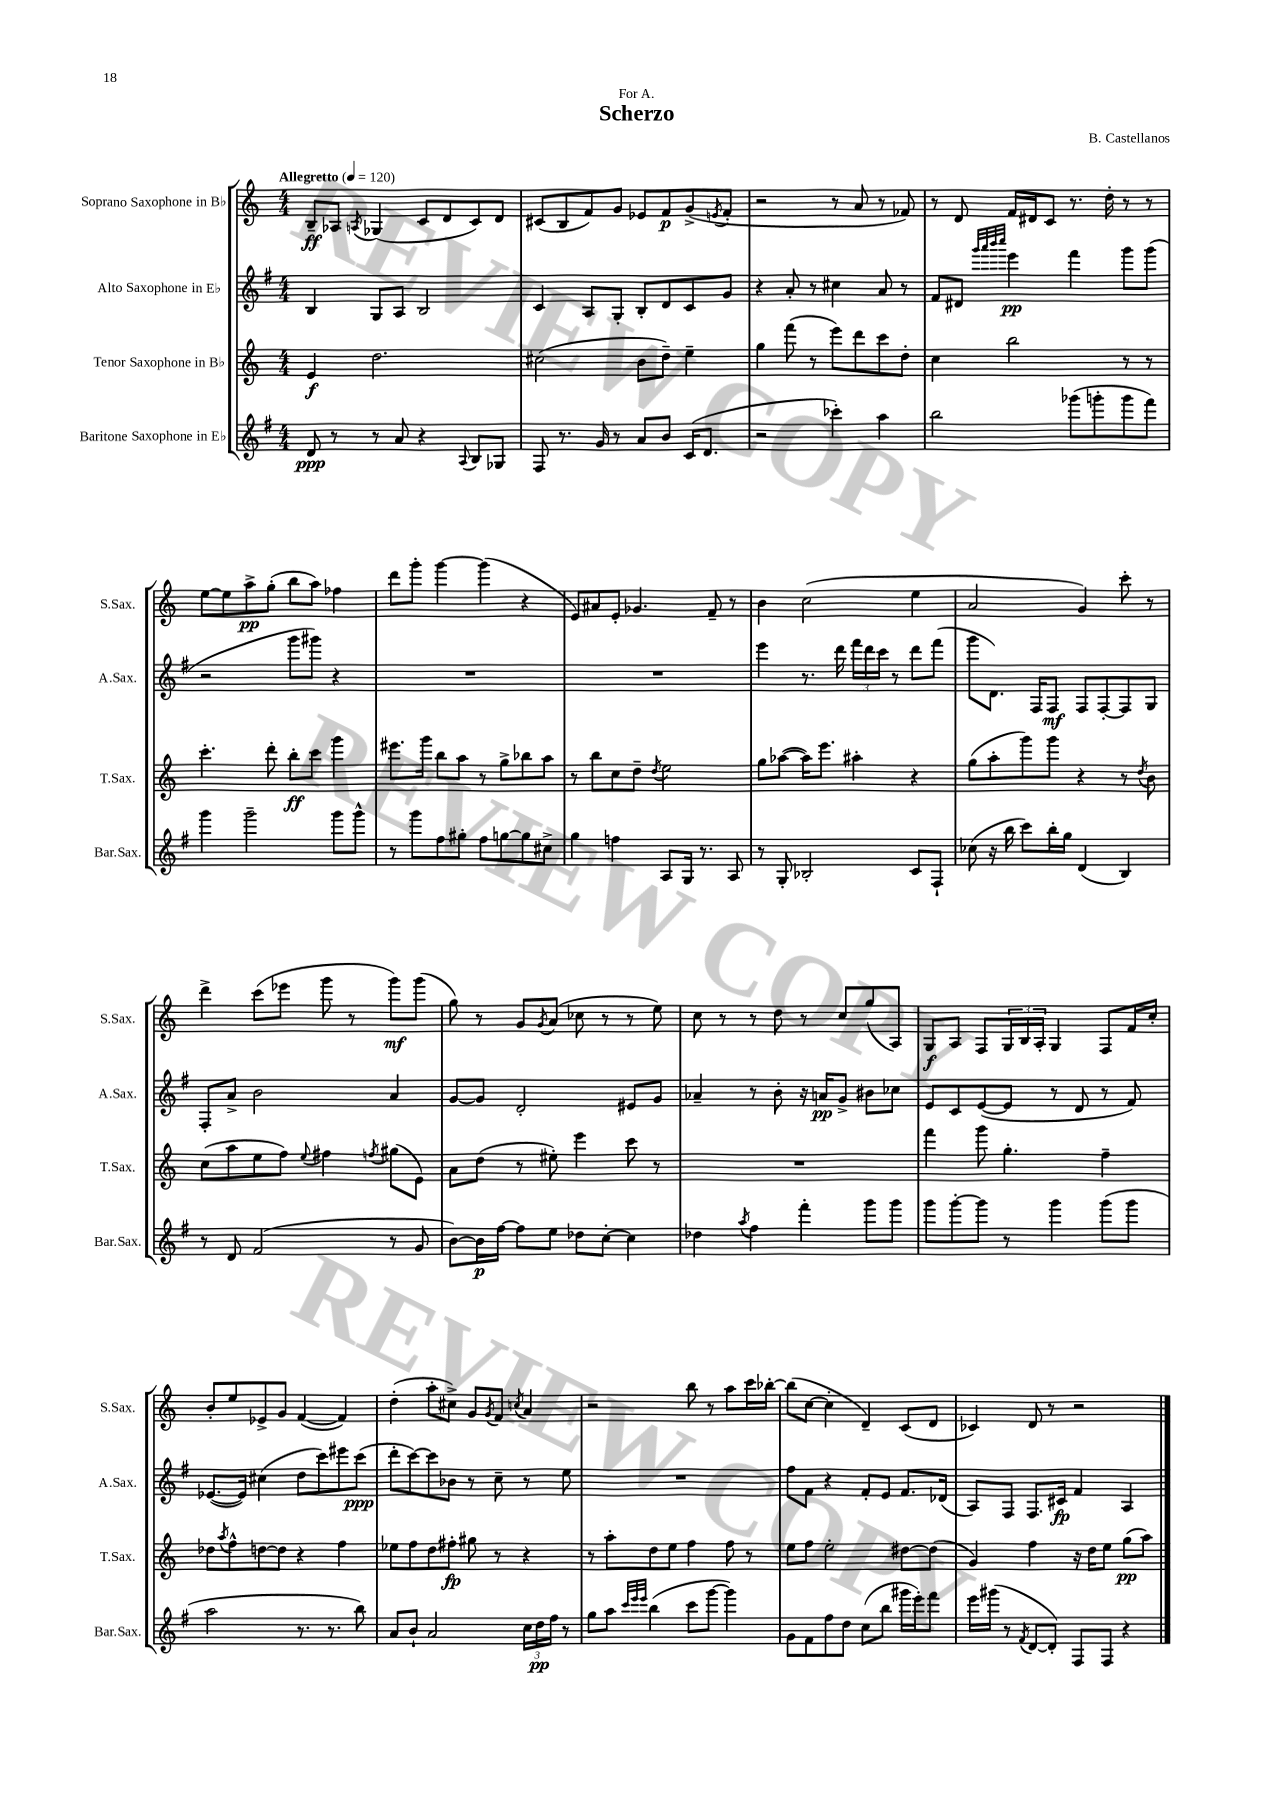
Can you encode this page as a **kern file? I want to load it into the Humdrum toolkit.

**kern	**kern	**kern	**kern
*staff4	*staff3	*staff2	*staff1
*clefG2	*clefG2	*clefG2	*clefG2
*k[f#]	*k[]	*k[f#]	*k[]
*M4/4	*M4/4	*M4/4	*M4/4
*MM120	*MM120	*MM120	*MM120
8d	4e	4B	8B~
8r	.	.	8A-
.	.	.	8qA
8r	2.dd	8G	(4G-
8a	.	8A	.
4r	.	2B	8c
.	.	.	8d
8qqA	.	.	.
8B	.	.	8c)
8G-	.	.	8d
=	=	=	=
8F#	(2cc#	4c	(8c#
8.r	.	.	8B
.	.	8A	8f)
16g	.	.	.
8r	.	8G'	8g
8a	8b	8B'	8e-
8b	8dd~)	8d	8f
(16c	4ee~	8c	(8g^
8.d	.	.	.
.	.	.	8qe
.	.	8g	8f'
=	=	=	=
2r	4gg	4r	2r
.	(8fff	8a'	.
.	8r	8r	.
4ccc-')	8eee)	4cc#	8r
.	8ddd	.	8a
4aa	8ccc	8a	8r
.	8dd'	8r	8f-)
=	=	=	=
2bb	4cc	8f#	8r
.	.	8d#	8d
.	.	32qqggg	.
.	.	32qqaaa	.
.	.	32qqbbb	.
.	.	32qqcccc	.
.	2bb	4eee	16f
.	.	.	16d#
.	.	.	8c
(8ggg-	.	4fff#	8.r
8ggg'	.	.	.
.	.	.	16dd'
8ggg	8r	8ggg	8r
8fff#)	8r	(8ggg	8r
=	=	=	=
4ggg	4.ccc'	2r	[8ee
.	.	.	8ee]
2ggg~	.	.	8aa^
.	8ddd'	.	(8gg'
.	8bb'	8ggg	8bb
.	8ccc	8ggg#)	8aa)
8ggg	4ggg	4r	4ff-
8ggg^^	.	.	.
=	=	=	=
8r	8.eee#	1r	8ddd
8ggg	.	.	8ggg'
.	16ggg	.	.
8ff#	8bb	.	[4ggg
8gg#'	8aa	.	.
8ff#	8r	.	(4ggg]
[8gg	8gg^	.	.
8gg]	8bb-	.	4r
8cc#^	8aa	.	.
=	=	=	=
4gg	8r	1r	8e)
.	8bb	.	8a#
4ff	8cc	.	8e'
.	8dd~	.	4.g-
.	8qdd	.	.
8A	2ee	.	.
16G	.	.	.
8.r	.	.	.
.	.	.	8f~
8A	.	.	8r
=	=	=	=
8r	8gg	4eee	4b
8G'	([8aa-	.	.
2B-'	16aa-])	8.r	(2cc
.	8.eee	.	.
.	.	16ddd	.
.	4aa#'	24fff#	.
.	.	24ddd	.
.	.	24ccc	.
.	.	8r	.
8c	4r	8ddd	4ee
8F#`	.	(8fff#	.
=	=	=	=
(8cc-	(8gg	8ggg	2a
16r	8aa'	8.d)	.
16bb	.	.	.
8ccc)	8ggg)	.	.
.	.	16F#	.
16bb'	8ggg	8F#	.
16gg	.	.	.
(4d	4r	8F#	4g)
.	.	[8F#'	.
4B)	8r	8F#]	8ccc'
.	8qdd	.	.
.	8b	8G	8r
=	=	=	=
8r	(8cc	8F#'	4ddd^
8d	8aa	8a^	.
(2f#	8ee	2b	(8ccc
.	8ff)	.	8eee-
.	8qqee	.	.
.	4ff#	.	8ggg
.	.	.	8r
.	8qff	.	.
8r	(8gg#	4a	8ggg)
8g	8e)	.	(8ggg
=	=	=	=
[8b)	8a	[8g	8gg)
16b]	(8dd	8g]	8r
[16ff#	.	.	.
8ff#]	8r	2d'	8g
.	.	.	8qg
8ee	8ee#')	.	(8a
8dd-	4eee	.	8cc-
[8cc'	.	.	8r
4cc]	8ccc	8e#	8r
.	8r	8g	8ee)
=	=	=	=
4dd-	1r	4a-~	8cc
.	.	.	8r
8qaa	.	.	.
4ff#	.	8r	8r
.	.	8b'	8dd
4fff#'	.	16r	8r
.	.	16a	.
.	.	8g^	8cc
8ggg	.	8b#	(8gg
8ggg	.	8cc-	8A)
=	=	=	=
8ggg	4fff	8e	8G
[8ggg'	.	8c	8A
8ggg]	8ggg	([8e	8F
8r	4.gg'	8e]	24G
.	.	.	24B
.	.	.	24A'
4ggg	.	8r	4G
.	.	8d	.
(8ggg	4ff~	8r	8F
8ggg	.	8f#)	16f
.	.	.	16cc'
=	=	=	=
2aa	8dd-	([8.e-	8b'
.	8qaa	.	.
.	8ff^^	.	8ee
.	.	16e-])	.
.	[8dd	(4cc#	8e-^
.	8dd]	.	8g
8.r	4r	8dd	([4f
.	.	8ccc)	.
8.r	.	.	.
.	4ff	8eee#	4f])
8bb)	.	(8ccc	.
=	=	=	=
8a	8ee-	8ddd'	(4dd'
8b`	8ff	[8ccc)	.
2a	8dd	8ccc]	8aa'
.	8ff#'	8b-	8cc#^)
.	8gg#	8r	8g
.	.	.	8qg
.	8r	8cc~	8f
.	.	.	8qcc
24cc	4r	8r	4a
24dd	.	.	.
24ff#	.	.	.
8r	.	8ee	.
=	=	=	=
8gg	8r	1r	2r
8aa	8aa'	.	.
32qqccc	.	.	.
32qqeee	.	.	.
32qqeee	.	.	.
(4bb	8dd	.	.
.	8ee	.	.
8ccc	4ff	.	8bb
[8ggg	.	.	8r
4ggg])	8ff	.	8aa
.	8r	.	16ccc
.	.	.	[16bb-'
=	=	=	=
8g	8ee	8ff#	(8bb-]
8f#	8ff	8f#	[8cc
8ff#	2ee'	4r	4cc']
8dd	.	.	.
(8cc	.	8f#'	4d~)
8bb	.	8e	.
16ggg#	[8dd#	8.f#	(8c
16eee')	.	.	.
8fff#	(8dd#]	.	8d
.	.	(16d-	.
=	=	=	=
16eee	4g)	8A)	4c-)
(16ggg#	.	.	.
8r	.	8F#	.
8qf#	.	.	.
[8d	4ff	8.F#	8d
8d'])	.	.	8r
.	.	16c#	.
8F#	16r	4f#	2r
.	16dd	.	.
8F#	8ee	.	.
4r	(8gg	4A	.
.	8aa)	.	.
==	==	==	==
*-	*-	*-	*-
